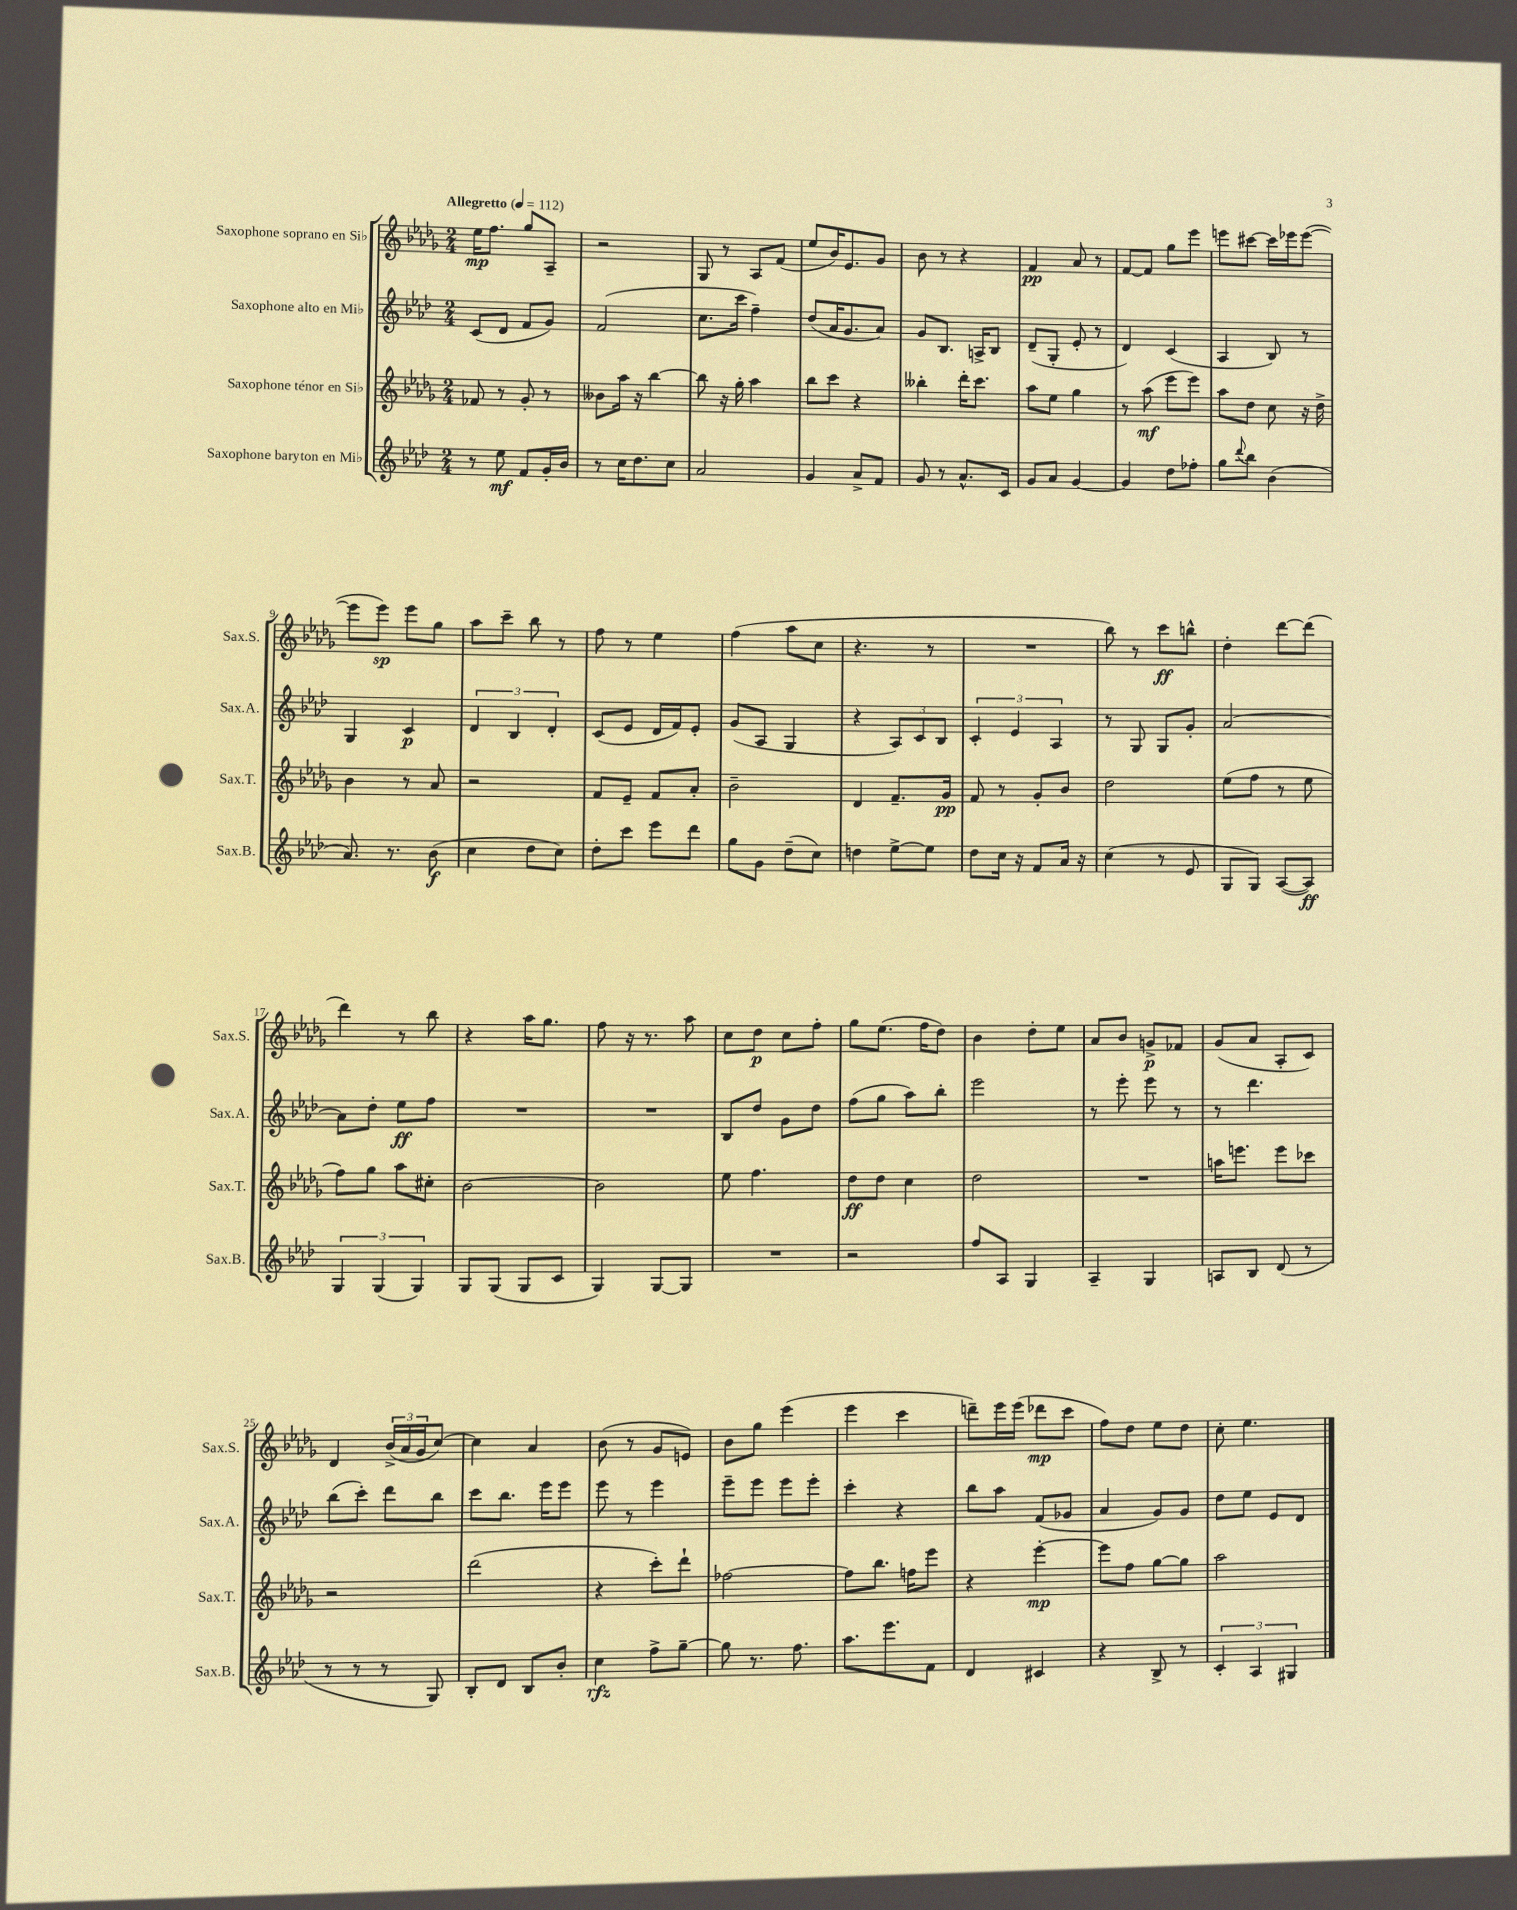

**kern	**kern	**kern	**kern
*staff4	*staff3	*staff2	*staff1
*clefG2	*clefG2	*clefG2	*clefG2
*k[b-e-a-d-]	*k[b-e-a-d-g-]	*k[b-e-a-d-]	*k[b-e-a-d-g-]
*M2/4	*M2/4	*M2/4	*M2/4
*MM112	*MM112	*MM112	*MM112
8r	8f-	(8c	16ee-
.	.	.	8.ff
8ee-	8r	8d-	.
8f	8g-'	8f	8gg-
16g'	8r	8g)	8A-~
16b-	.	.	.
=	=	=	=
8r	8b--	(2f	2r
16cc	16aa-	.	.
8.dd-	16r	.	.
.	[4bb-	.	.
8cc	.	.	.
=	=	=	=
2a-	8bb-]	8.cc	8G-
.	16r	.	8r
.	16gg-'	16ccc	.
.	4aa-	4ff~)	8A-
.	.	.	(8f
=	=	=	=
4g	8bb-	(8dd-	8ee-
.	8ccc	16a-	16b-)
.	.	8.g	8.e-
8a-^	4r	.	.
8f	.	8a-)	8g-
=	=	=	=
8g	4bb--'	8g	8b-
8r	.	8.B-	8r
8.a-^^	16ddd-'	.	4r
.	8.ccc	16A^	.
.	.	8B-	.
16c	.	.	.
=	=	=	=
8g	8aa-	(8d-~	4f
8a-	8ee-	8G'	.
[4g	4gg-	8e-'	8a-
.	.	8r	8r
=	=	=	=
4g]	8r	4d-)	[8f
.	(8aa-	.	8f]
8dd-	8eee-	(4c	8gg-
8ff-'	8eee-)	.	8eee-
=	=	=	=
8gg	8aa-	4A-	8eee
8qqddd-	.	.	.
8bb-	8dd-	.	[8ccc#
(4b-	8cc	8B-)	16ccc#]
.	.	.	16eee-
.	16r	8r	([8eee-
.	16dd-^	.	.
=	=	=	=
8.a-)	4b-	4G	8eee-]
.	.	.	8eee-)
8.r	.	.	.
.	8r	4c	8eee-
(8b-	8a-	.	8gg-
=	=	=	=
4cc	2r	6d-	8aa-
.	.	.	8ccc~
.	.	6B-	.
8dd-	.	.	8bb-
.	.	6d-'	.
8cc)	.	.	8r
=	=	=	=
8dd-'	8f	(8c	8ff
8ccc	8e-~	8e-	8r
8eee-	8f	16d-	4ee-
.	.	16f)	.
8ddd-	8a-'	8e-'	.
=	=	=	=
8gg	2b-~	(8g	(4ff
8g	.	8A-	.
(8dd-~	.	4G	8aa-
8cc)	.	.	8cc
=	=	=	=
4dd	4d-	4r	4.r
[8ee-^	8.f~	12A-)	.
.	.	12c	.
8ee-]	.	.	8r
.	.	12B-	.
.	16g-	.	.
=	=	=	=
8dd-	8f	6c'	2r
16cc	8r	.	.
.	.	6e-	.
16r	.	.	.
8f	8g-'	.	.
.	.	6A-	.
16a-	8b-	.	.
16r	.	.	.
=	=	=	=
(4cc	2dd-	8r	8bb-)
.	.	8G	8r
8r	.	8G	8ccc
8e-	.	8g'	8bb^^
=	=	=	=
8G	(8ee-	[2a-	4dd-'
8G)	8ff	.	.
([8A-	8r	.	[8ddd-
8A-])	8ee-	.	(8ddd-]
=	=	=	=
6G	8ff)	8a-]	4ddd-)
.	8gg-	8dd-'	.
(6G	.	.	.
.	8aa-	8ee-	8r
6G)	.	.	.
.	8cc#'	8ff	8bb-
=	=	=	=
8G	[2b-	2r	4r
(8G	.	.	.
8G	.	.	16aa-
.	.	.	8.gg-
8c	.	.	.
=	=	=	=
4G)	2b-]	2r	8ff
.	.	.	16r
.	.	.	8.r
[8G	.	.	.
8G]	.	.	8aa-
=	=	=	=
2r	8ee-	8B-	8cc
.	4.ff	8dd-	8dd-
.	.	8g	8cc
.	.	8dd-	8ff'
=	=	=	=
2r	8dd-	(8ff	8gg-
.	8dd-	8gg	(8.ee-
.	4cc	8aa-)	.
.	.	.	16ff
.	.	8bb-'	8dd-)
=	=	=	=
8ff	2dd-	2eee-	4b-
8A-	.	.	.
4G	.	.	8dd-'
.	.	.	8ee-
=	=	=	=
4A-~	2r	8r	8a-
.	.	8eee-'	8b-
4G	.	8eee-	8g^
.	.	8r	8f-
=	=	=	=
8A	16aa	8r	(8g-
.	8.eee	.	.
8B-	.	4.ddd-	8a-
(8d-	8eee	.	8A-'
8r	8ccc-	.	8c)
=	=	=	=
8r	2r	(8bb-	4d-
8r	.	8ccc')	.
8r	.	8ddd-	(24b-^
.	.	.	24a-
.	.	.	24g-
8G)	.	8bb-	[8cc)
=	=	=	=
8B-'	(2ddd-	8ccc	4cc]
8d-	.	8.bb-	.
8B-	.	.	4a-
.	.	16eee-	.
8b-'	.	8eee-	.
=	=	=	=
4cc	4r	8eee-	(8b-
.	.	8r	8r
8ff^	8ccc')	4eee-	8g-
[8gg~	8ddd-`	.	8e)
=	=	=	=
8gg]	[2ff-	8eee-~	8b-
8.r	.	8eee-	8gg-
.	.	8eee-	(4eee-
8.ff	.	.	.
.	.	8eee-'	.
=	=	=	=
8.aa-	8ff-]	4ccc'	4eee-
.	8.bb-	.	.
8.eee-	.	.	.
.	.	4r	4ccc
.	16ff	.	.
8f	8eee-	.	.
=	=	=	=
4d-	4r	8bb-	8ddd~)
.	.	8aa-	16eee-
.	.	.	(16eee-
4c#	[4eee-'	(8f	8ddd-
.	.	8g-	8ccc
=	=	=	=
4r	8eee-]	4a-	8ff)
.	8ff	.	8dd-
8B-^	[8gg-	8g)	8ee-
8r	8gg-]	8g	8dd-
=	=	=	=
6c'	2aa-	8dd-	8cc'
.	.	8ee-	4.ee-
6A-	.	.	.
.	.	8e-	.
6G#	.	.	.
.	.	8d-	.
==	==	==	==
*-	*-	*-	*-
